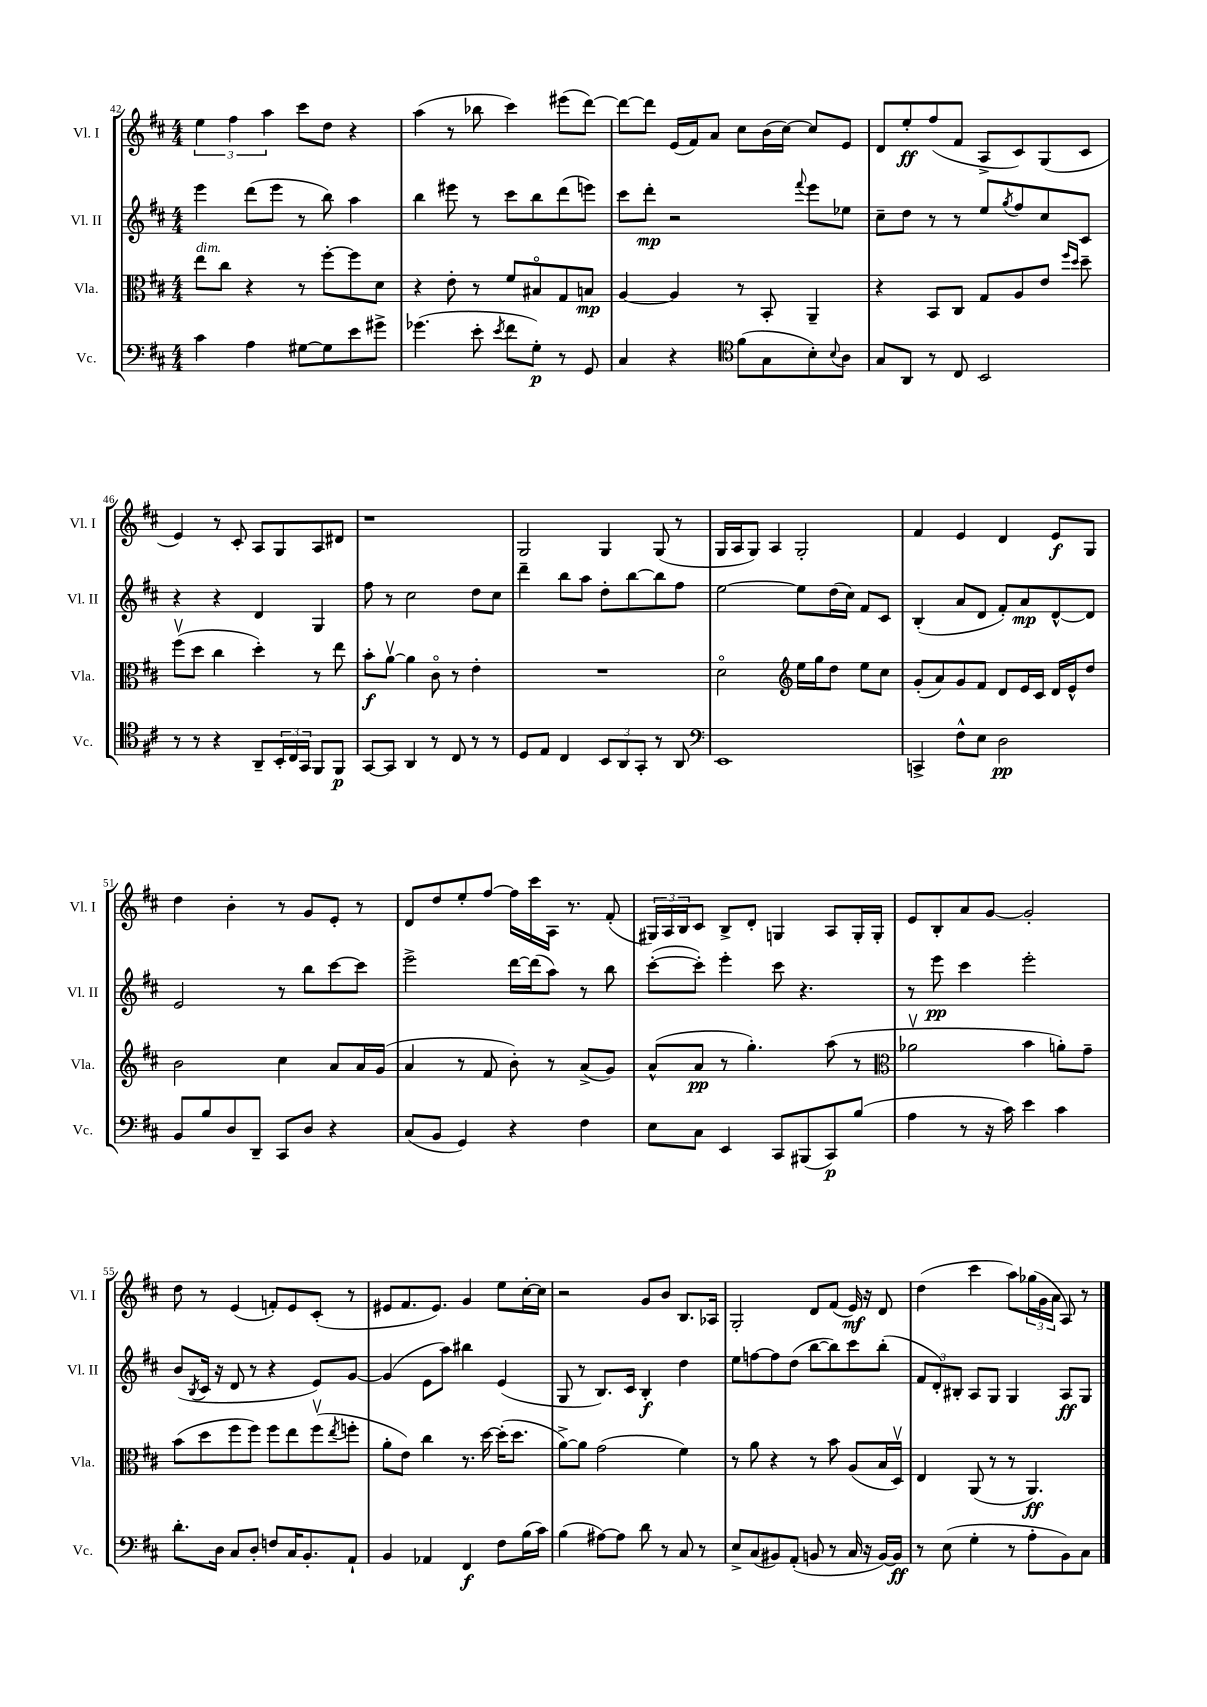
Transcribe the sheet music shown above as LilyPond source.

<<
\new StaffGroup <<
\new Staff = "s0" \with { instrumentName = "Vl. I" shortInstrumentName = "Vl. I" } {
    \clef treble \key d \major \numericTimeSignature \time 4/4
    \tuplet 3/2 { e''4 fis''4 a''4 } cis'''8 d''8 r4 |
    a''4( r8 bes''8 cis'''4) eis'''8( d'''8~) |
    d'''8~ d'''8 e'16( fis'16) a'8 cis''8 b'16( cis''16~) cis''8 e'8 |
    d'8 e''8-.\ff fis''8( fis'8 a8-> cis'8) g8( cis'8 |
    e'4) r8 cis'8-. a8 g8 a8 dis'8 |
    r1 |
    g2 g4 g8( r8 |
    g16 a16 g8) a4 g2-. |
    fis'4 e'4 d'4 e'8\f g8 |
    d''4 b'4-. r8 g'8 e'8-. r8 |
    d'8 d''8 e''8-. fis''8~ fis''16 cis'''16 a16 r8. fis'8-.( |
    \tuplet 3/2 { gis16) a16 b16 } cis'8 b8-> d'8-. g4 a8 g16-. g16-. |
    e'8 b8-. a'8 g'8~ g'2-. |
    d''8 r8 e'4( f'8-.) e'8 cis'8-.( r8 |
    eis'8 fis'8. eis'8.) g'4 e''8 cis''16~-. cis''16 |
    r2 g'8 b'8 b8. aes16 |
    g2-. d'8 fis'8( e'16\mf) r16 d'8 |
    d''4( cis'''4 a''8) \tuplet 3/2 { ges''16( g'16 a'16 } a8) r8 \bar "|." |
}
\new Staff = "s1" \with { instrumentName = "Vl. II" shortInstrumentName = "Vl. II" } {
    \clef treble \key d \major \numericTimeSignature \time 4/4
    e'''4 d'''8( e'''8 r8 b''8) a''4 |
    b''4 eis'''8 r8 cis'''8 b''8 d'''8( e'''8) |
    cis'''8 d'''8-.\mp r2 \appoggiatura { fis'''8 } e'''8 ees''8 |
    cis''8-- d''8 r8 r8 e''8 \acciaccatura { g''8 } fis''8 cis''8 cis'8 |
    r4 r4 d'4 g4 |
    fis''8 r8 cis''2 d''8 cis''8 |
    d'''4-- b''8 a''8 d''8-. b''8~ b''8 fis''8 |
    e''2~ e''8 d''16( cis''16) fis'8 cis'8 |
    b4-.( a'8 d'8 fis'8-.) a'8\mp d'8~-^ d'8 |
    e'2 r8 b''8 cis'''8~ cis'''8 |
    e'''2-> d'''16~ d'''16( a''8) r8 b''8 |
    cis'''8~-.( cis'''8-.) e'''4-. cis'''8 r4. |
    r8 e'''8\pp cis'''4 e'''2-. |
    b'8( \acciaccatura { b8 } cis'16 r16 d'8 r8 r4 e'8) g'8~ |
    g'4( e'8 a''8) bis''4 e'4( |
    g8 r8 b8.) cis'16 b4-.\f d''4 |
    e''8 f''8~ f''8 d''8( b''8~ b''8) cis'''8 b''8-.( |
    \tuplet 3/2 { fis'8 d'8-.) bis8-. } a8 g8 g4 a8\ff g8 \bar "|." |
}
\new Staff = "s2" \with { instrumentName = "Vla." shortInstrumentName = "Vla." } {
    \clef alto \key d \major \numericTimeSignature \time 4/4
    e''8^\markup { \italic "dim." } cis''8 r4 r8 fis''8~-. fis''8 d'8 |
    r4 e'8-. r8 fis'8 bis8\flageolet g8 b8\mp |
    a4~ a4 r8 b,8-. a,4-- |
    r4 b,8 cis8 g8 a8 e'8 \grace { fis''16 d''16 } d''8-- |
    fis''8\upbow( d''8 cis''4 d''4-.) r8 e''8 |
    b'8-.\f a'8~\upbow a'4 cis'8\flageolet r8 e'4-. |
    R1 |
    d'2\flageolet \clef treble e''16 g''16 d''8 e''8 cis''8 |
    g'8-.( a'8) g'8 fis'8 d'8 e'16 cis'16 d'16 e'16-^ d''8 |
    b'2 cis''4 a'8 a'16 g'16( |
    a'4 r8 fis'8 b'8-.) r8 a'8->( g'8) |
    a'8-^( a'8\pp r8 g''4.-.) a''8( r8 |
    \clef alto aes'2\upbow b'4 a'8-.) g'8-- |
    b'8( d''8 fis''8 fis''8) fis''8 e''8 fis''8\upbow( \acciaccatura { e''8 } f''8-. |
    a'8-. e'8) cis''4 r8. d''16~ d''16-.( d''8. |
    a'8~->) a'8 g'2( fis'4) |
    r8 a'8 r4 r8 b'8 a8( b16 d16\upbow) |
    e4 a,8( r8 r8 a,4.\ff) \bar "|." |
}
\new Staff = "s3" \with { instrumentName = "Vc." shortInstrumentName = "Vc." } {
    \clef bass \key d \major \numericTimeSignature \time 4/4
    cis'4 a4 gis8~ gis8 e'8 gis'8-> |
    ges'4.( e'8-. \acciaccatura { e'8 } fis'8 g8-.\p) r8 g,8 |
    cis4 r4 \clef tenor fis'8( g8 b8-.) \appoggiatura { b8 } a8 |
    g8 a,8 r8 cis8 b,2 |
    r8 r8 r4 a,8-- \tuplet 3/2 { b,16-. cis16 g,16 } fis,8 fis,8\p |
    g,8~ g,8 a,4 r8 cis8 r8 r8 |
    d8 e8 cis4 \tuplet 3/2 { b,8 a,8 g,8-. } r8 a,8 |
    \clef bass e,1 |
    c,4-> fis8-^ e8 d2\pp |
    b,8 b8 d8 d,8-- cis,8 d8 r4 |
    cis8( b,8 g,4) r4 fis4 |
    e8 cis8 e,4 cis,8 bis,,8( cis,8\p) b8( |
    a4 r8 r16 cis'16) e'4 cis'4 |
    d'8.-. d16 cis8 d8-. f8 cis16 b,8.-. a,8-! |
    b,4 aes,4 fis,4\f fis8 b16( cis'16) |
    b4( ais8~) ais8 d'8 r8 cis8 r8 |
    e8-> cis8( bis,8) a,8-.( b,8 r8 cis16 r16 b,16~) b,16\ff |
    r8 e8( g4-. r8 a8-. b,8) cis8 \bar "|." |
}
>>
>>
\layout { \context { \Score currentBarNumber = #42 } }
